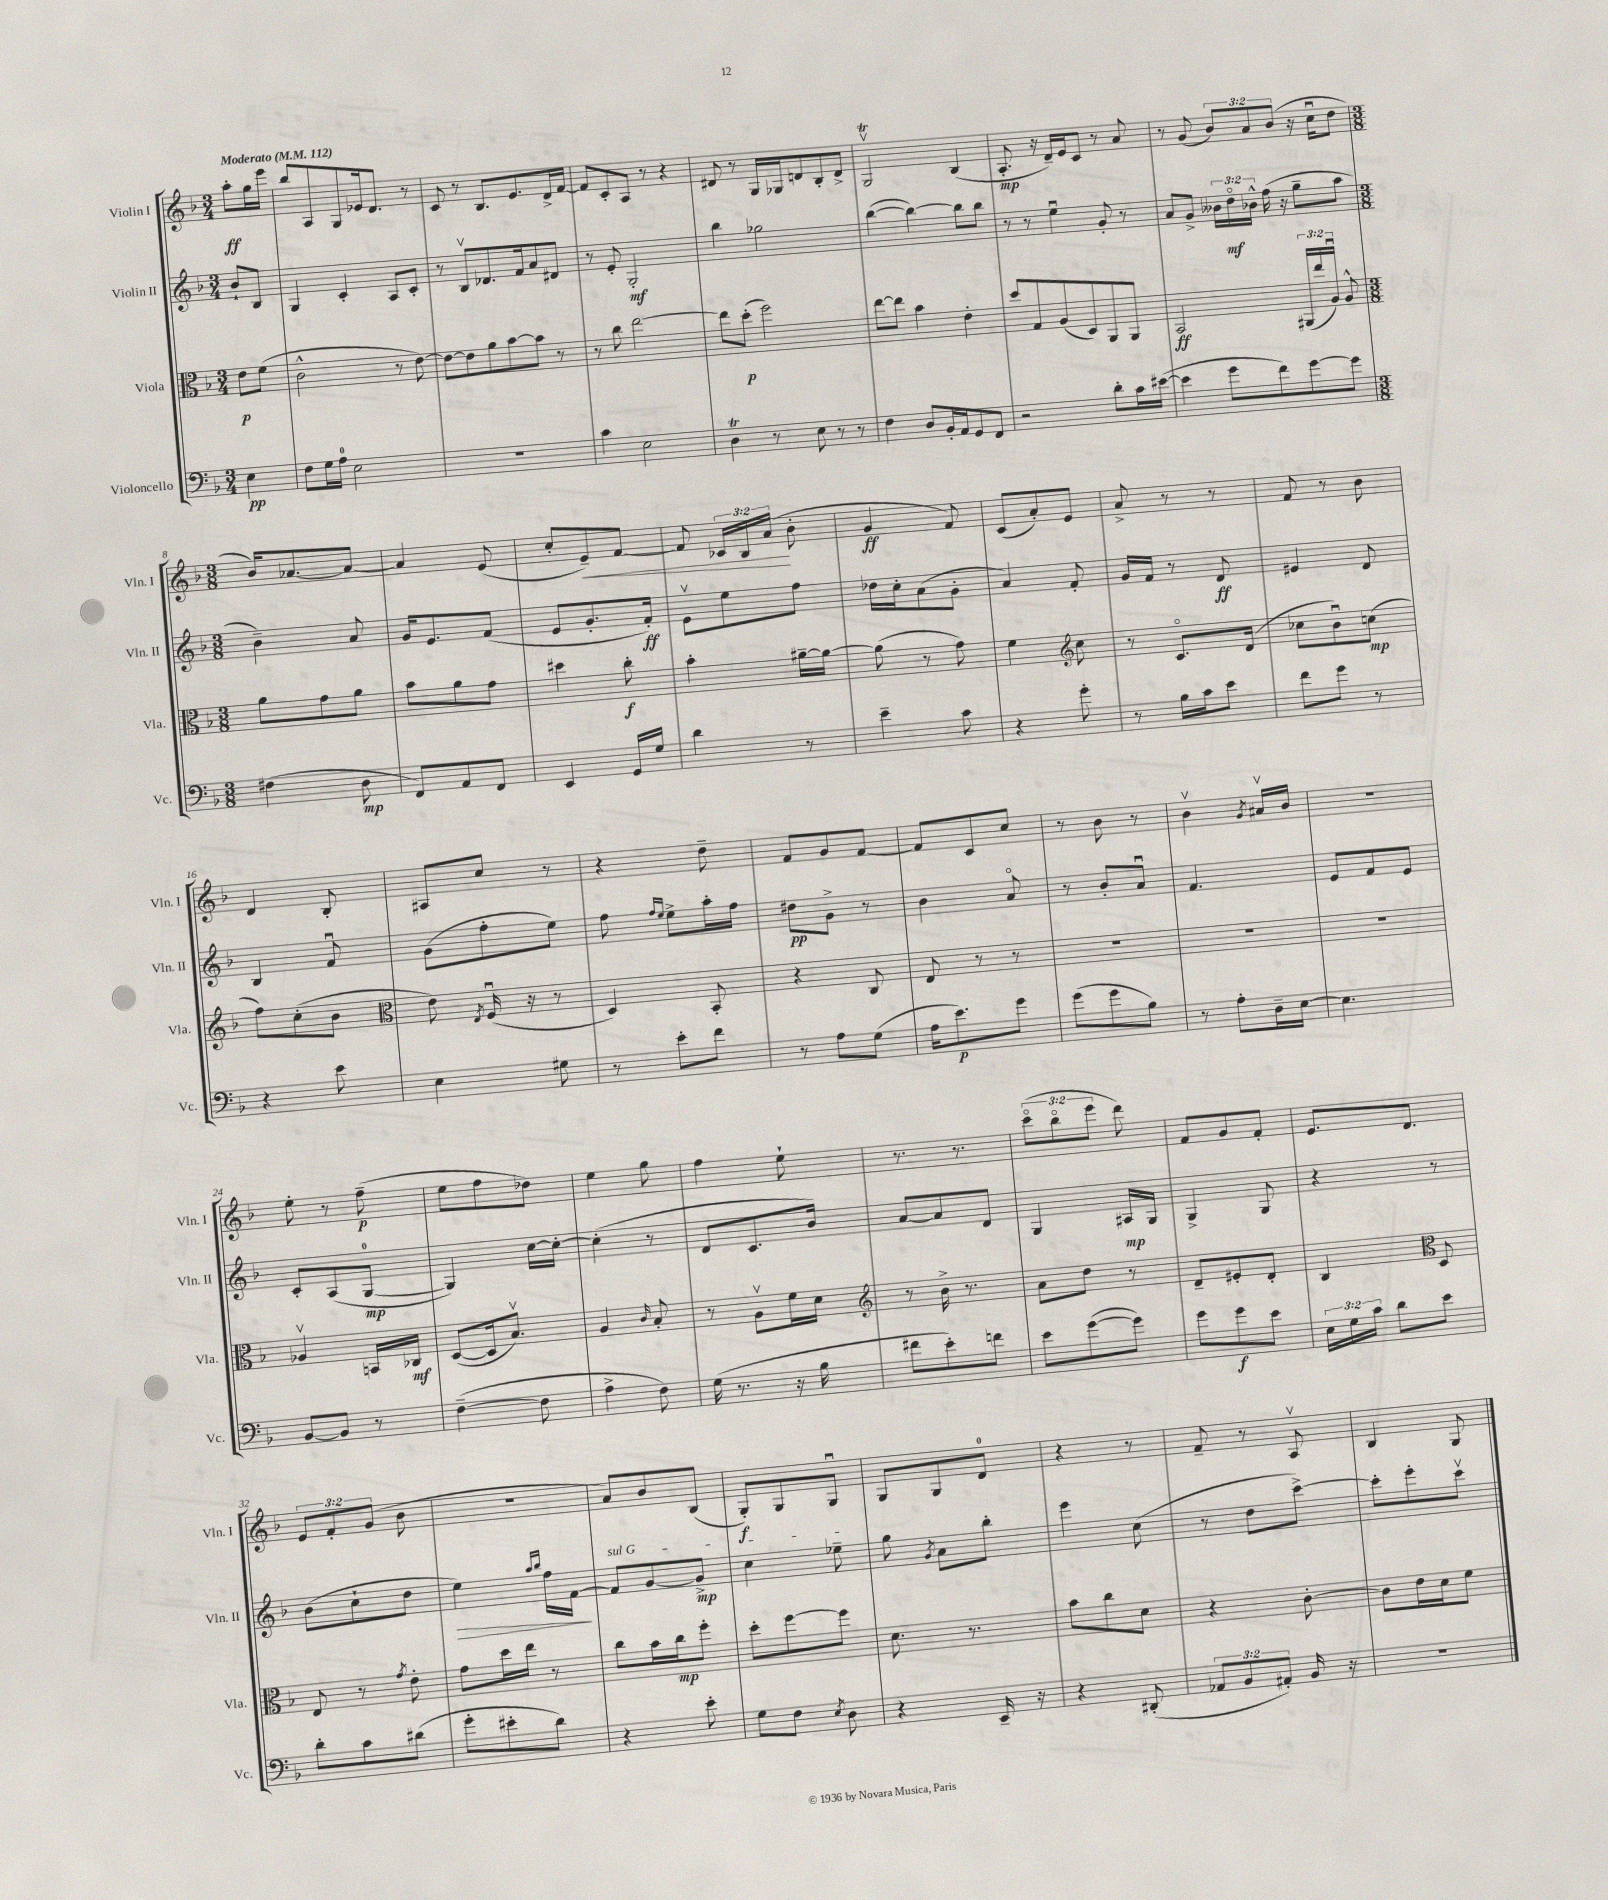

**kern	**kern	**kern	**kern
*staff4	*staff3	*staff2	*staff1
*clefF4	*clefC3	*clefG2	*clefG2
*k[b-]	*k[b-]	*k[b-]	*k[b-]
*M3/4	*M3/4	*M3/4	*M3/4
*MM112	*MM112	*MM112	*MM112
4E	8e	8b-`	8aa'
.	(8f	8B-	16gg
.	.	.	16eee
=	=	=	=
8F	2c^^	4G	8bb-
16G	.	.	8A
16A	.	.	.
2E	.	4c'	8G
.	.	.	16e-
.	.	.	8.d
.	8r	8A	.
.	[8e)	8c'	8r
=	=	=	=
2.r	8e_	8r	8c
.	8e]	8B-v	8r
.	8a	8.d-	8.B-
.	[8b-	.	.
.	.	16f	8.e
.	8b-]	8a	.
.	8r	8d#	16d^
.	.	.	[16f
=	=	=	=
4c	8r	8r	8f]
.	8cc	8e'	8c'
2E	[2ee	2G'	8A
.	.	.	8r
.	.	.	4r
=	=	=	=
4D	8ee]	4bb-	8d#
.	(8dd'	.	8r
8r	2ff)	2gg-	16G
.	.	.	16G-
8E	.	.	8d
8r	.	.	8B-'
8r	.	.	8d^
=	=	=	=
4F	[8ee	([4bb-	2Gv
.	8ee]	.	.
8D	4b-	4bb-_)	.
16BB-'	.	.	.
16AA	.	.	.
8GG	4e'	8bb-]	(4B-
8FF	.	8bb-	.
=	=	=	=
2r	8dd	8r	8.A'
.	8G	8r	.
.	.	.	16r
.	(8A	4eeu	16d~)
.	.	.	16e
.	8D)	.	8c
8d'	8AA	8g'	8r
16c	8AA	8r	8a
([16e#	.	.	.
=	=	=	=
4e#]	2BB-	8a	8r
.	.	8g^	(8g
8g	.	24b--	12b-)
.	.	24ddo	.
.	.	24b-^^	12a
8f)	.	(16ff	.
.	.	.	(12b-
.	.	16r	.
[8g	(24AA#	8gg~	16r
.	24ee	.	.
.	.	.	16ccu
.	24Au)	.	.
8g]	8A^^	8aa	8dd
=	=	=	=
*M3/8	*M3/8	*M3/8	*M3/8
(4F#	8a	4b-~)	16b-)
.	.	.	[8.a-
.	8g	.	.
8D	8a	8a	8a-_
=	=	=	=
8FF)	8b-	16g	4a-]
.	.	8.e	.
8AA	8a	.	.
8FF	8g	(8f	(8e
=	=	=	=
4EE	4dd#	8e	8cc'
.	.	8.g'	8e~)
16GG	8cc'	.	[8f
16G	.	16f')	.
=	=	=	=
4d	4b-'	8ev	8f]
.	.	8ee	24c-
.	.	.	24B-
.	.	.	(24a
8r	[16a#~	8ff	8b-'
.	16a#_	.	.
=	=	=	=
4e~	(8a#]	16dd-	4g
.	.	16cc'	.
.	8r	(8a	.
8c	8g)	8g'	8f)
=	=	=	=
4r	4f	4a)	(8c
.	.	.	8a')
*	*clefG2	*	*
8g'	8cc	8f'	8e
=	=	=	=
8r	8r	16g	8a^
.	.	16f	.
16B-	8.co	8r	8r
16c	.	.	.
8e	.	8d	8r
.	(16d	.	.
=	=	=	=
8f	8cc-	4e#	8f
8g	8b-u)	.	8r
8r	(8cc	8d	8b-
=	=	=	=
4r	8ff)	4B-	4d
.	(8cc'	.	.
8e	8b-	8fu	8B-'
=	=	=	=
*	*clefC3	*	*
4E	8e)	(8g	8A#
.	8qE	.	.
.	(16Fu	8ff'	8cc
.	16r	.	.
8G#	8r	8ee)	8r
=	=	=	=
8r	4D)	8ff	4r
.	.	16qqff	.
.	.	16qqee	.
8e'	.	8ee^	.
8f	8BB-'	16aa'	8dd~
.	.	16ff	.
=	=	=	=
8r	4r	8dd#	8f
8A	.	8g^	8g
(8G	8C	8r	[8f
=	=	=	=
16A	8E	4b-	8f]
8.e)	.	.	.
.	8r	.	8c
8g	8r	8ao	8cc
=	=	=	=
(8g	4.r	8r	8r
8g	.	8b-'	8b-
8B-)	.	8au	8r
=	=	=	=
8r	4.r	4.f	4b-v
8A'	.	.	.
.	.	.	8qg
16D~	.	.	16a#v
[16E	.	.	16b-
=	=	=	=
4.E]	4.r	8e	4.r
.	.	8f	.
.	.	8e	.
=	=	=	=
[8BB-	4A-v	8c'	8ee'
8BB-]	.	(8A	8r
8r	16BB	[8G	(8ff~
.	16C-	.	.
=	=	=	=
([4F~	([8D	4G])	8ee
.	16D]	.	8ff
.	8.B-v)	.	.
8F]	.	[16cc	8dd-)
.	.	16cc'_	.
=	=	=	=
4A^	4A	(4cc']	4ee
.	16qqc	.	.
8F)	8B-'	8r	8gg
=	=	=	=
(16G	8r	8d	4ff
8.r	.	.	.
.	8Av	8.c	.
16r	16f	.	8ee`
16B-	16d	16b-)	.
=	=	=	=
*	*clefG2	*	*
8f#	8r	[8a	8.r
8e')	16b-^	8a]	.
.	8.r	.	8.r
8f	.	8d	.
=	=	=	=
8e	8a	4G	(12ccco
.	.	.	12bb-o
([8g	8dd	.	.
.	.	.	12eee
8g])	8r	16A#	8ddd)
.	.	16G	.
=	=	=	=
8g	8d~	4G^	8f
8g	8e#'	.	8g
8e	8d'	8G	8f'
=	=	=	=
24E	4B-	4r	8.e
24G	.	.	.
24c	.	.	.
8d	.	.	.
.	.	.	8.d
*	*clefC3	*	*
8e	8D	8r	.
=	=	=	=
8d'	8E	(8b-	12e
.	.	.	12f'
8c	8r	8cc`	.
.	.	.	(12g
.	8qg	.	.
(8d#	8e'	8dd	8b-
=	=	=	=
8g'	8g	4ee)	4.r
8e#'	16dd	.	.
.	16ee	.	.
.	.	16qqaa	.
.	.	16qqbb-	.
8d)	8r	16ff	.
.	.	[16f	.
=	=	=	=
4r	8cc	8f]	8a)
.	16b-	[8g	8b-
.	16cc	.	.
8e'	8ff'	8g^]	(8B-
=	=	=	=
8G	8dd'	4cc	8G')
8F	[8ff	.	8G
8qE	.	.	.
8D	8ff]	8ee-~	8Gu
=	=	=	=
4r	8.d	8gg	8G
.	.	8qg	.
.	.	8a	8G
.	8.r	.	.
16EE~	.	8bb-'	8d
16r	.	.	.
=	=	=	=
4r	8b-	4eee	4r
.	8cc	.	.
(8DD#'	8d	(8cc	8r
=	=	=	=
12AA-	4r	8r	8f~
12BB-	.	.	.
.	.	8dd	8r
12AA#')	.	.	.
16BB-	[8c'	[8ccc^)	8Av
16r	.	.	.
=	=	=	=
4.r	8c]	8ccc']	4B-
.	16e	8eee'	.
.	16d	.	.
.	8f	8cccv	8G
==	==	==	==
*-	*-	*-	*-
